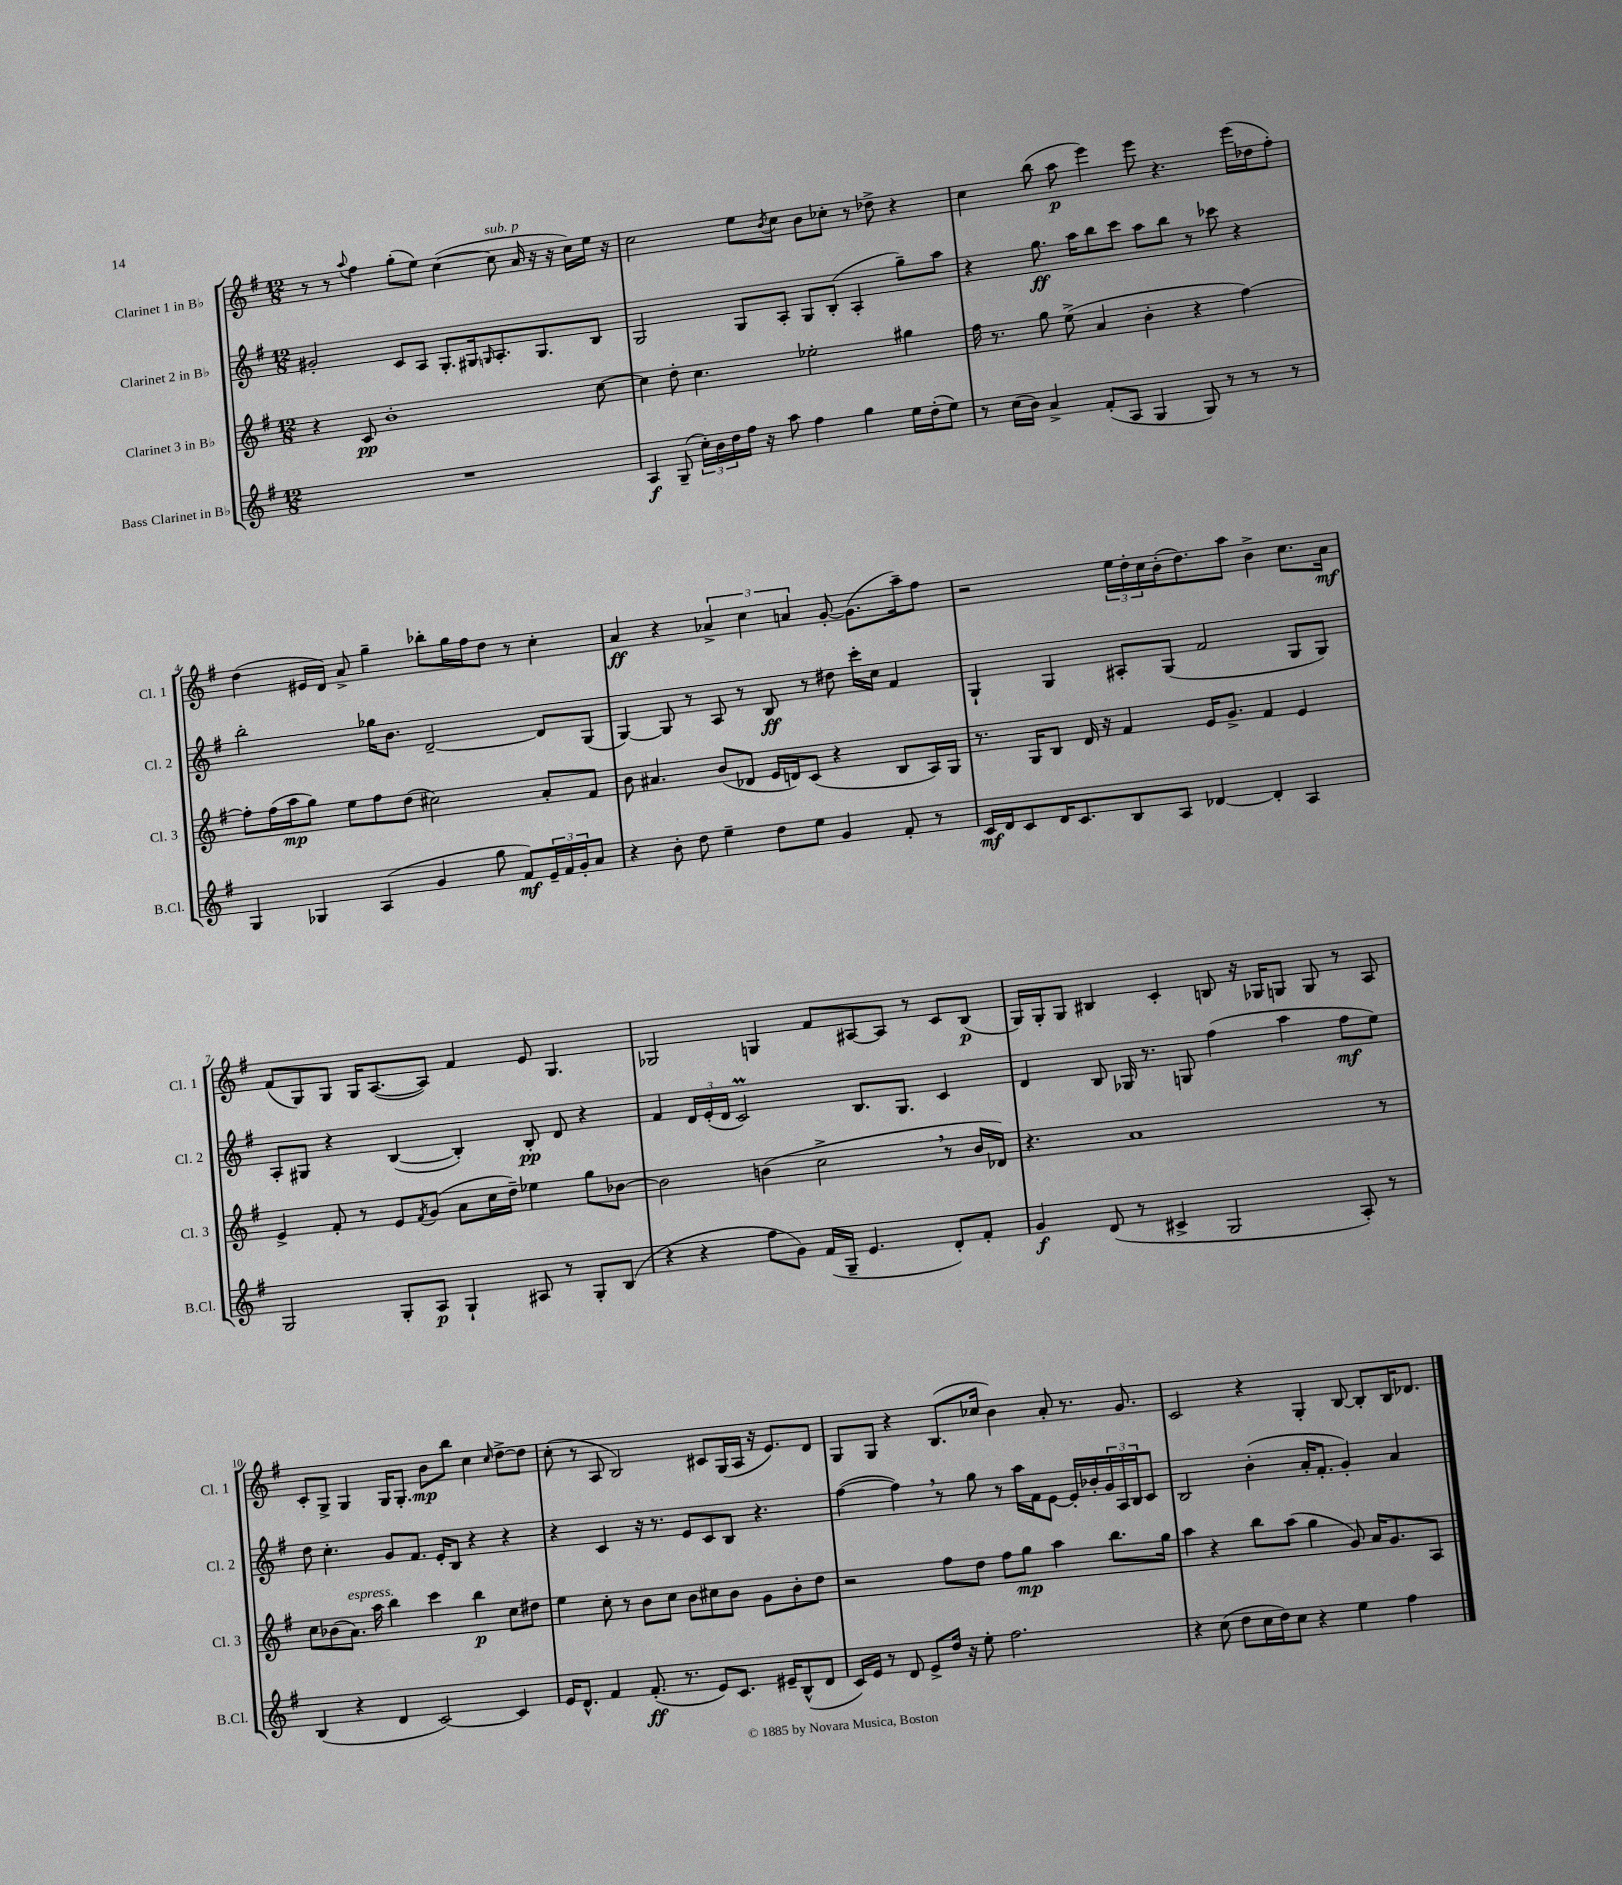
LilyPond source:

<<
\new StaffGroup <<
\new Staff = "s0" \with { instrumentName = "Clarinet 1 in Bb" shortInstrumentName = "Cl. 1" } {
    \clef treble \key g \major \numericTimeSignature \time 12/8
    r8 r8 \appoggiatura { a''8 } fis''4 g''8-.( e''8) c''4~( c''8^\markup { \italic "sub. p" } a'16 r16 r16 c''16) e''16 r16 |
    c''2 e''8 \acciaccatura { b'8 } c''8 b'8 ces''8-. r8 des''8-> r4 |
    c''4 b''8( a''8\p e'''4) e'''8 r4. e'''16( des''16 fis''8-.) |
    d''4( eis'16 d'16) a'8-> g''4-- bes''8-. g''16 fis''16 d''8 r8 c''4-. |
    a'4\ff r4 \tuplet 3/2 { aes'4-> c''4 a'4 } g'8~-. g'8.( a''16--) fis''8 |
    r2 \tuplet 3/2 { e''16 d''16-. c''16 } b'16-.( d''8.) a''8 b'4-> c''8. a'16\mf |
    fis'8( g8) g8 g16 a8.~( a8) fis'4 e'8 g4. |
    ges2 g4 fis'8 ais8~ ais8 r8 c'8 b8\p( |
    g16) g16-. g8 bis4 c'4-. b8 r16 ges16 g8 g8 r8 a8 |
    c'8-. g8-> g4 g16 g8.-. b'8\mp b''8 c''4 \grace { c''16 } d''8~-> d''8 |
    c''8-.( r8 a8 b2) cis'8 g16( a16 r16 e'8.) d'8 |
    g8 g8 r4 b8.( ces''16 b'4) a'8-. r8. g'8. |
    c'2 r4 g4-. b8~ b8-. b16 des'8. \bar "|." |
}
\new Staff = "s1" \with { instrumentName = "Clarinet 2 in Bb" shortInstrumentName = "Cl. 2" } {
    \clef treble \key g \major \numericTimeSignature \time 12/8
    gis'2-. c'8 a8 g8.-. gis16 \grace { g16 } a8.-. g8. b8 |
    g2 g8 a8-. g8 b8-.( a4-. g''8--) a''8 |
    r4 g''8.\ff a''16 b''8 c'''8 a''8 b''8 r8 ces'''8 r4 |
    b''2-. ges''16 b'8. d'2~-- d'8 g8( |
    g4~) g8 r8 a8 r8 b8\ff r8 dis''8 c'''16-. c''16 fis'4 |
    g4-! g4 ais8-. g8( fis'2 g8 g8) |
    a8-. gis8 r4 b4~( b4-.) b8-.\pp d'8 r4 |
    fis'4 \tuplet 3/2 { d'16 e'16-.( d'16 } c'2\prall) b8. g8. c'4 |
    d'4 b8 ges16 r8. g8 fis''4( a''4 fis''8\mf e''8) |
    d''8 c''4.-. g'8 fis'8. e'16-. b8 r4 r4 |
    r4 c'4 r16 r8. e'8 c'8 b8 r4. |
    fis''4~( fis''4) \breathe r8 g''8 r8 a''16 fis'16 e'8~ e'16-. bes'16-. \tuplet 3/2 { g'16 a16 b16 } c'8 |
    b2 b'4-.( a'16-. fis'8.-. g'4-.) a'4 \bar "|." |
}
\new Staff = "s2" \with { instrumentName = "Clarinet 3 in Bb" shortInstrumentName = "Cl. 3" } {
    \clef treble \key g \major \numericTimeSignature \time 12/8
    r4 c'8\pp b'1-. c''8~ |
    c''4 d''8-. c''4. ees''2-. gis''4 |
    fis''16 r8. g''8 e''8->( a'4 b'4-. r4 fis''4~) |
    fis''8-. fis''16( a''16\mp g''8) e''8 fis''8 d''8( cis''2) a'8-. fis'8 |
    b'8 ais'4. b'8( des'8 e'16 d'16) c'8( r4 b8 a16) g16 |
    r8. g16 b8 d'16 r16 fis'4 e'16 g'8.-> fis'4 e'4 |
    e'4-> fis'8-. r8 e'8 \acciaccatura { fis'8 } g'8( a'8 c''16 d''16--) ees''4 g''8 bes'8~ |
    bes'2 b'4( c''2-> \breathe r8 b'16 des'16) |
    r4. a'1 r8 |
    c''8 bes'8( a'8.^\markup { \italic "espress." }) a''16 b''4 c'''4 b''4\p c''8 dis''8 |
    e''4 c''8-. r8 b'8 c''8 b'8 cis''8 b'8 g'8 b'8-. d''8 |
    r2 fis''8 d''8 fis''8 g''8\mp a''4 b''8. g''16 |
    a''4 r4 b''8 a''8( g''4 g'8) a'16 g'8. a8 \bar "|." |
}
\new Staff = "s3" \with { instrumentName = "Bass Clarinet in Bb" shortInstrumentName = "B.Cl." } {
    \clef treble \key g \major \numericTimeSignature \time 12/8
    R1. |
    a4\f g8--( \tuplet 3/2 { c''16-.) b'16 d''16 } fis''16 r16 a''8 fis''4 g''4 e''16 d''16-.( e''8) |
    r8 c''16( b'16) a'4-> fis'8-.( a8 g4 g8) r8 r8 r8 |
    g4 ges4 a4( g'4 g''8 fis'8\mf) \tuplet 3/2 { e'16-- fis'16 g'16-. } a'8 |
    r4 b'8-. d''8 e''4-- d''8 e''8 g'4 fis'8-. r8 |
    c'16\mf d'16 c'8 d'16 c'8. b8 a8 des'4~ des'4-. a4 |
    g2 g8-. a8\p g4-! ais8 r8 g8-. b8( |
    r4 r4 fis''8 g'8) fis'16( g16-- e'4. d'8-.) fis'8-. |
    g'4\f d'8( r8 cis'4-> g2 a8-.) r8 |
    b4( r4 d'4 c'2~) c'4 |
    e'16 d'8.-^ fis'4 fis'8.-.\ff( r8. e'8) c'8. eis'16-- b8-^( d'8 |
    c'16) e'16 r8 d'8 e'8-> d''16 r16 e''8-. fis''2. |
    r4 c''8( d''8 c''16 d''16) c''8 r4 e''4 fis''4 \bar "|." |
}
>>
>>
